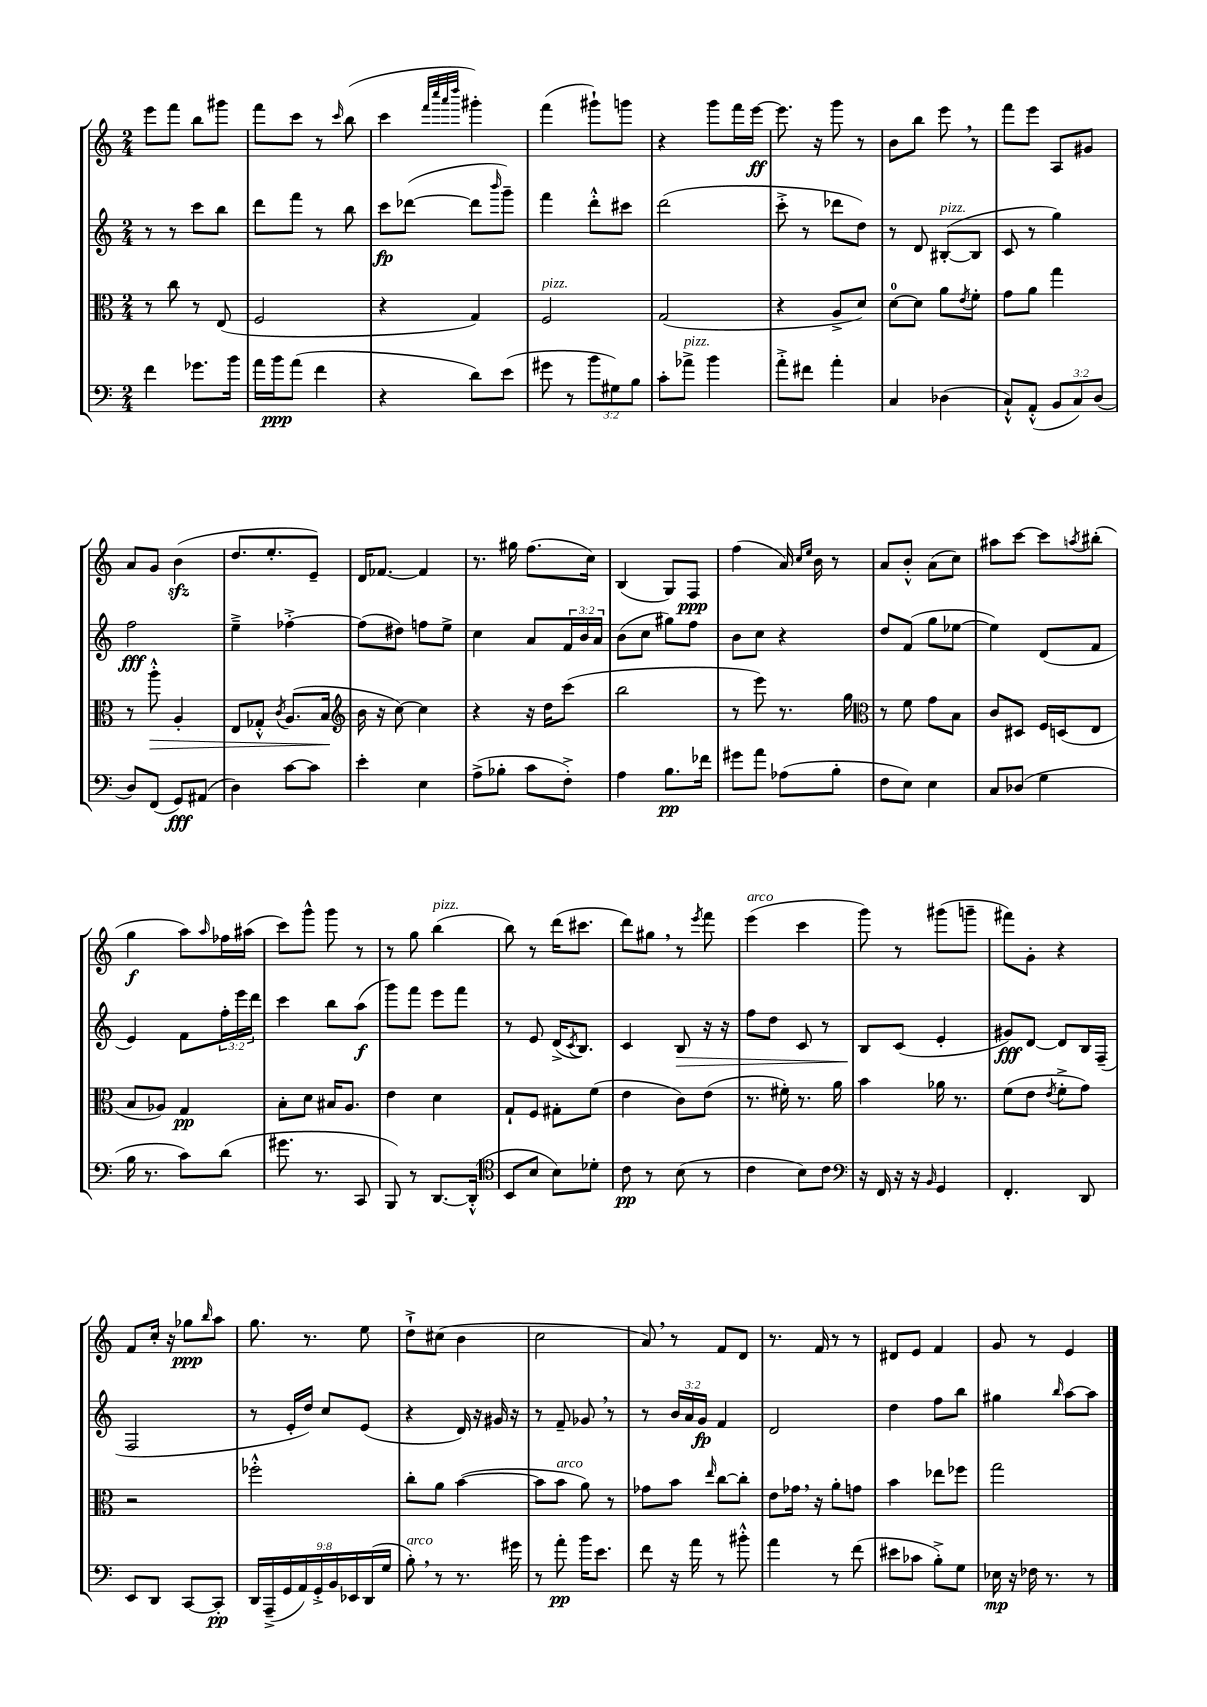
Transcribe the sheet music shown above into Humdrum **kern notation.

**kern	**dynam	**kern	**dynam	**kern	**dynam	**kern	**dynam
*part4	*part4	*part3	*part3	*part2	*part2	*part1	*part1
*staff4	*staff4	*staff3	*staff3	*staff2	*staff2	*staff1	*staff1
*clefF4	*	*clefC3	*	*clefG2	*	*clefG2	*
*k[]	*	*k[]	*	*k[]	*	*k[]	*
*M2/4	*	*M2/4	*	*M2/4	*	*M2/4	*
=26	=26	=26	=26	=26	=26	=26	=26
4f\	.	8r	.	8r	.	8eee\L	.
.	.	8cc\	.	8r	.	8fff\J	.
8.g-X\L	.	8r	.	8ccc\L	.	8bb\L	.
.	.	(8E/	.	8bb\J	.	8ggg#X\J	.
16b\Jk	.	.	.	.	.	.	.
=27	=27	=27	=27	=27	=27	=27	=27
16a\LL	.	2F/	.	8ddd\L	.	8fff\L	.
16b\J	ppp	.	.	.	.	.	.
(8a\J	.	.	.	8fff\J	.	8ccc\J	.
4f\	.	.	.	8r	.	8r	.
.	.	.	.	.	.	16qqccc/	.
.	.	.	.	8bb\	.	(8bb\	.
=28	=28	=28	=28	=28	=28	=28	=28
4r	.	4r	.	8ccc\L	fp	4ccc\	.
.	.	.	.	([8ddd-X\J	.	.	.
.	.	.	.	.	.	32qqfff/LLL	.
.	.	.	.	.	.	32qqcccc/	.
.	.	.	.	.	.	32qqaaa/	.
.	.	.	.	.	.	32qqdddd/JJJ	.
8d\L)	.	4G/)	.	8ddd-\L]	.	4ggg#X'\)	.
.	.	.	.	16qqbbb/	.	.	.
(8e\J	.	.	.	8ggg~\J)	.	.	.
=29	=29	=29	=29	=29	=29	=29	=29
!	!	!LO:TX:a:i:t=pizz.	!	!	!	!	!
8g#X\	.	2F/	.	4fff\	.	(4fff\	.
8r	.	.	.	.	.	.	.
12b\L	.	.	.	8ddd'^^\L	.	8ggg#X`\L)	.
12G#X\)	.	.	.	.	.	.	.
.	.	.	.	8ccc#X\J	.	8gggn\J	.
12B\J	.	.	.	.	.	.	.
=30	=30	=30	=30	=30	=30	=30	=30
8c'\L	.	(2G/	.	(2ddd\	.	4r	.
!LO:TX:a:i:t=pizz.	!	!	!	!	!	!	!
8a-X^\J	.	.	.	.	.	.	.
4b\	.	.	.	.	.	8ggg\L	.
.	.	.	.	.	.	16fff\L	.
.	.	.	.	.	.	[16eee\JJ	ff
=31	=31	=31	=31	=31	=31	=31	=31
8a'^\L	.	4r	.	8ccc'^\	.	8.eee\]	.
8f#X\J	.	.	.	8r	.	.	.
.	.	.	.	.	.	16r	.
4a'\	.	8A^/L	.	8ddd-X\L	.	8ggg\	.
.	.	8d/J)	.	8dd\J)	.	8r	.
=32	=32	=32	=32	=32	=32	=32	=32
4C/	.	[8d\L	.	8r	.	8b\L	.
.	.	8d\J]	.	8d/	.	8bb\J	.
!	!	!	!	!LO:TX:a:i:t=pizz.	!	!	!
(4D-X\	.	8a\L	.	([8B#X'/L	.	8eee,\	.
.	.	8qe/	.	.	.	.	.
.	.	8f'\J	.	8B#/J]	.	8r	.
=33	=33	=33	=33	=33	=33	=33	=33
8C`^^/L)	.	8g\L	.	8c/	.	8fff\L	.
(8AA'^^/J	.	8a\J	.	8r	.	8eee\J	.
12BB/L	.	4gg\	.	4gg\)	.	8A/L	.
12C/)	.	.	.	.	.	.	.
.	.	.	.	.	.	8g#X/J	.
(12D/J	.	.	.	.	.	.	.
!!LO:LB:g=z
=34	=34	=34	=34	=34	=34	=34	=34
8D/L)	.	8r	.	2ff\	fff	8a/L	.
!	!	!	!LO:HP:b	!	!	!	!
(8FF/J	.	8aa'^^\	>	.	.	8g/J	.
8GG/L)	fff	4A'/	.	.	.	(4bzz\	.
(8AA#X/J	.	.	.	.	.	.	.
=35	=35	=35	=35	=35	=35	=35	=35
4D\)	.	8E/L	.	4ee~^\	.	8.dd/L	.
.	.	8G-X'^^/J	.	.	.	.	.
.	.	.	.	.	.	8.ee'/	.
.	.	8qc/	.	.	.	.	.
[8c\L	.	(8.A/L	.	[4ff-X'^\	.	.	.
8c\J]	.	.	.	.	.	8e~/J)	.
.	.	16B/Jk	.	.	.	.	.
.	.	.	]	.	.	.	.
=36	=36	=36	=36	=36	=36	=36	=36
*	*	*clefG2	*	*	*	*	*
4e'\	.	16b\	.	(8ff-\L]	.	16d/KL	.
.	.	16r	.	.	.	[8.f-X/J	.
.	.	[8cc\)	.	8dd#X\J)	.	.	.
4E\	.	4cc\]	.	8ffn\L	.	4f-/]	.
.	.	.	.	8ee^\J	.	.	.
=37	=37	=37	=37	=37	=37	=37	=37
(8A^\L	.	4r	.	4cc\	.	8.r	.
8B-X'\J	.	.	.	.	.	.	.
.	.	.	.	.	.	16gg#X\	.
8c\L	.	16r	.	8a/L	.	(8.ff\L	.
.	.	16dd\KL	.	.	.	.	.
8F'^\J)	.	(8ccc\J	.	24f/L	.	.	.
.	.	.	.	24b/	.	.	.
.	.	.	.	.	.	16cc\Jk)	.
.	.	.	.	24a/JJ	.	.	.
=38	=38	=38	=38	=38	=38	=38	=38
4A\	.	2bb\	.	(8b\L	.	(4B/	.
.	.	.	.	8cc\J	.	.	.
8.B\L	pp	.	.	8gg#X\L)	.	8G/L)	.
.	.	.	.	8ff\J	.	8F/J	ppp
16f-X\Jk	.	.	.	.	.	.	.
=39	=39	=39	=39	=39	=39	=39	=39
8g#X\L	.	8r	.	8b\L	.	(4ff\	.
8a\J	.	8eee\)	.	8cc\J	.	.	.
(8A-X\L	.	8.r	.	4r	.	16a/)	.
.	.	.	.	.	.	16qqcc/LL	.
.	.	.	.	.	.	16qqee/JJ	.
.	.	.	.	.	.	16b\	.
8B'\J	.	.	.	.	.	8r	.
.	.	16gg\	.	.	.	.	.
=40	=40	=40	=40	=40	=40	=40	=40
*	*	*clefC3	*	*	*	*	*
8F\L	.	8r	.	8dd/L	.	8a/L	.
8E\J)	.	8f\	.	(8f/J	.	8b'^^/J	.
4E\	.	8g\L	.	8gg\L	.	(8a\L	.
.	.	8B\J	.	[8ee-X\J	.	8cc\J)	.
=41	=41	=41	=41	=41	=41	=41	=41
8C/L	.	8c/L	.	4ee-\])	.	8aa#X\L	.
(8D-X/J	.	8D#X/J	.	.	.	[8ccc\J	.
4G\	.	16F/LL	.	(8d/L	.	8ccc\L]	.
.	.	(16Dn/J	.	.	.	.	.
.	.	.	.	.	.	8qaan/	.
.	.	8E/J	.	8f/J	.	(8bb#X'\J	.
!!LO:LB:g=z
=42	=42	=42	=42	=42	=42	=42	=42
16B\	.	8B/L	.	4e/)	.	4gg\	f
8.r	.	.	.	.	.	.	.
.	.	8A-X/J)	.	.	.	.	.
8c\L)	.	4G/	pp	8f\L	.	8aa\L)	.
.	.	.	.	.	.	16qqaa/	.
(8d\J	.	.	.	24ff'\L	.	16ff-X\L	.
.	.	.	.	24eee\	.	.	.
.	.	.	.	.	.	(16aa#X\JJ	.
.	.	.	.	24ddd\JJ	.	.	.
=43	=43	=43	=43	=43	=43	=43	=43
8.g#X\	.	8B'\L	.	4ccc\	.	8ccc\L)	.
.	.	8d\J	.	.	.	8ggg^^\J	.
8.r	.	.	.	.	.	.	.
.	.	16B#X/KL	.	8bb\L	.	8ggg\	.
.	.	8.A/J	.	.	.	.	.
8CC/	.	.	.	(8aa\J	f	8r	.
=44	=44	=44	=44	=44	=44	=44	=44
8BBB/)	.	4e\	.	8ggg\L)	.	8r	.
8r	.	.	.	8fff\J	.	8gg\	.
!	!	!	!	!	!	!LO:TX:a:i:t=pizz.	!
[8.DD/L	.	4d\	.	8eee\L	.	(4bb\	.
.	.	.	.	8fff\J	.	.	.
(16DD'^^/Jk]	.	.	.	.	.	.	.
=45	=45	=45	=45	=45	=45	=45	=45
*clefC4	*	*	*	*	*	*	*
8BB/L	.	8G`/L	.	8r	.	8bb\)	.
8B/J	.	8F/J	.	8e/	.	8r	.
8B\L)	.	8G#X'\L	.	(16d^/KL	.	(16ddd\KL	.
.	.	.	.	8qc/	.	.	.
.	.	.	.	8.B/J)	.	8.ccc#X\J	.
8d-X'\J	.	(8f\J	.	.	.	.	.
=46	=46	=46	=46	=46	=46	=46	=46
8c\	pp	4e\	.	4c/	.	8ddd\L)	.
8r	.	.	.	.	.	8gg#X,\J	.
!	!	!	!	!	!LO:HP:b	!	!
(8B\	.	8c\L)	.	8B/	>	8r	.
.	.	.	.	.	.	8qeee/	.
8r	.	(8e\J	.	16r	.	8fff\	.
.	.	.	.	16r	.	.	.
=47	=47	=47	=47	=47	=47	=47	=47
!	!	!	!	!	!	!LO:TX:a:i:t=arco	!
4c\	.	8.r	.	8ff\L	.	(4eee\	.
.	.	.	.	8dd\J	.	.	.
.	.	16f#X'\)	.	.	.	.	.
8B\L)	.	8.r	.	8c/	.	4ccc\	.
8c\J	.	.	.	8r	.	.	.
.	.	16a\	.	.	.	.	.
=48	=48	=48	=48	=48	=48	=48	=48
*clefF4	*	*	*	*	*	*	*
16r	.	4b\	.	8B/L	.	8ggg\)	.
16FF/	.	.	.	.	.	.	.
16r	.	.	.	(8c/J	]	8r	.
16r	.	.	.	.	.	.	.
16qqBB/	.	.	.	.	.	.	.
4GG/	.	16a-X\	.	4e'/	.	(8ggg#X\L	.
.	.	8.r	.	.	.	.	.
.	.	.	.	.	.	8gggn~\J	.
=49	=49	=49	=49	=49	=49	=49	=49
4.FF'/	.	(8f\L	.	8g#X/L)	fff	8fff#X\L)	.
.	.	8e\J	.	[8d/J	.	8g'\J	.
.	.	8qe/	.	.	.	.	.
.	.	8f'^\L	.	8d/L]	.	4r	.
8DD/	.	8g\J)	.	16B/L	.	.	.
.	.	.	.	(16F~/JJ	.	.	.
!!LO:LB:g=z
=50	=50	=50	=50	=50	=50	=50	=50
8EE/L	.	2r	.	2F/	.	8f/L	.
8DD/J	.	.	.	.	.	16cc'/Jk	.
.	.	.	.	.	.	16r	.
[8CC/L	.	.	.	.	.	8gg-X\L	ppp
.	.	.	.	.	.	16qqbb/	.
8CC'/J]	pp	.	.	.	.	8aa\J	.
=51	=51	=51	=51	=51	=51	=51	=51
18DD/LL	.	2ff-X'^^\	.	8r	.	8.gg\	.
(18AAA~^/	.	.	.	.	.	.	.
18GG/	.	.	.	.	.	.	.
.	.	.	.	16e'/LL	.	.	.
18AA/)	.	.	.	.	.	.	.
.	.	.	.	16dd/JJ)	.	8.r	.
18GG'^/	.	.	.	.	.	.	.
.	.	.	.	8cc/L	.	.	.
18BB/	.	.	.	.	.	.	.
18EE-X/	.	.	.	.	.	.	.
.	.	.	.	(8e/J	.	8ee\	.
(18DD/	.	.	.	.	.	.	.
18G/JJ	.	.	.	.	.	.	.
=52	=52	=52	=52	=52	=52	=52	=52
!LO:TX:a:i:t=arco	!	!	!	!	!	!	!
8B',\)	.	8cc'\L	.	4r	.	8dd`^\L	.
8r	.	8a\J	.	.	.	(8cc#X\J	.
8.r	.	([4b\	.	16d/)	.	4b\	.
.	.	.	.	16r	.	.	.
.	.	.	.	16g#X/	.	.	.
16g#X\	.	.	.	16r	.	.	.
=53	=53	=53	=53	=53	=53	=53	=53
8r	.	8b\L]	.	8r	.	2cc\	.
!	!	!LO:TX:a:i:t=arco	!	!	!	!	!
8a'\	pp	8b\J	.	8f~/	.	.	.
16b\KL	.	8a\)	.	8g-X,/	.	.	.
8.e\J	.	.	.	.	.	.	.
.	.	8r	.	8r	.	.	.
=54	=54	=54	=54	=54	=54	=54	=54
8f\	.	8g-X\L	.	8r	.	8a,/)	.
16r	.	8b\J	.	24b/LL	.	8r	.
.	.	.	.	24a/	.	.	.
16a\	.	.	.	.	.	.	.
.	.	.	.	24g/JJ	fp	.	.
.	.	16qqee/	.	.	.	.	.
8r	.	[8cc\L	.	4f/	.	8f/L	.
8b#X'^^\	.	8cc'\J]	.	.	.	8d/J	.
=55	=55	=55	=55	=55	=55	=55	=55
4a\	.	8e\L	.	2d/	.	8.r	.
.	.	16g-X,\Jk	.	.	.	.	.
.	.	16r	.	.	.	16f/	.
8r	.	8a'\L	.	.	.	8r	.
(8f\	.	8gn\J	.	.	.	8r	.
=56	=56	=56	=56	=56	=56	=56	=56
8e#X\L	.	4b\	.	4dd\	.	8d#X/L	.
8c-X\J	.	.	.	.	.	8e/J	.
8B'^\L)	.	8ee-X\L	.	8ff\L	.	4f/	.
8G\J	.	8ff-X\J	.	8bb\J	.	.	.
=57	=57	=57	=57	=57	=57	=57	=57
16E-X\	mp	2gg\	.	4gg#X\	.	8g/	.
16r	.	.	.	.	.	.	.
16F-X\	.	.	.	.	.	8r	.
8.r	.	.	.	.	.	.	.
.	.	.	.	16qqbb/	.	.	.
.	.	.	.	[8aa\L	.	4e/	.
8r	.	.	.	8aa\J]	.	.	.
==	==	==	==	==	==	==	==
*-	*-	*-	*-	*-	*-	*-	*-
